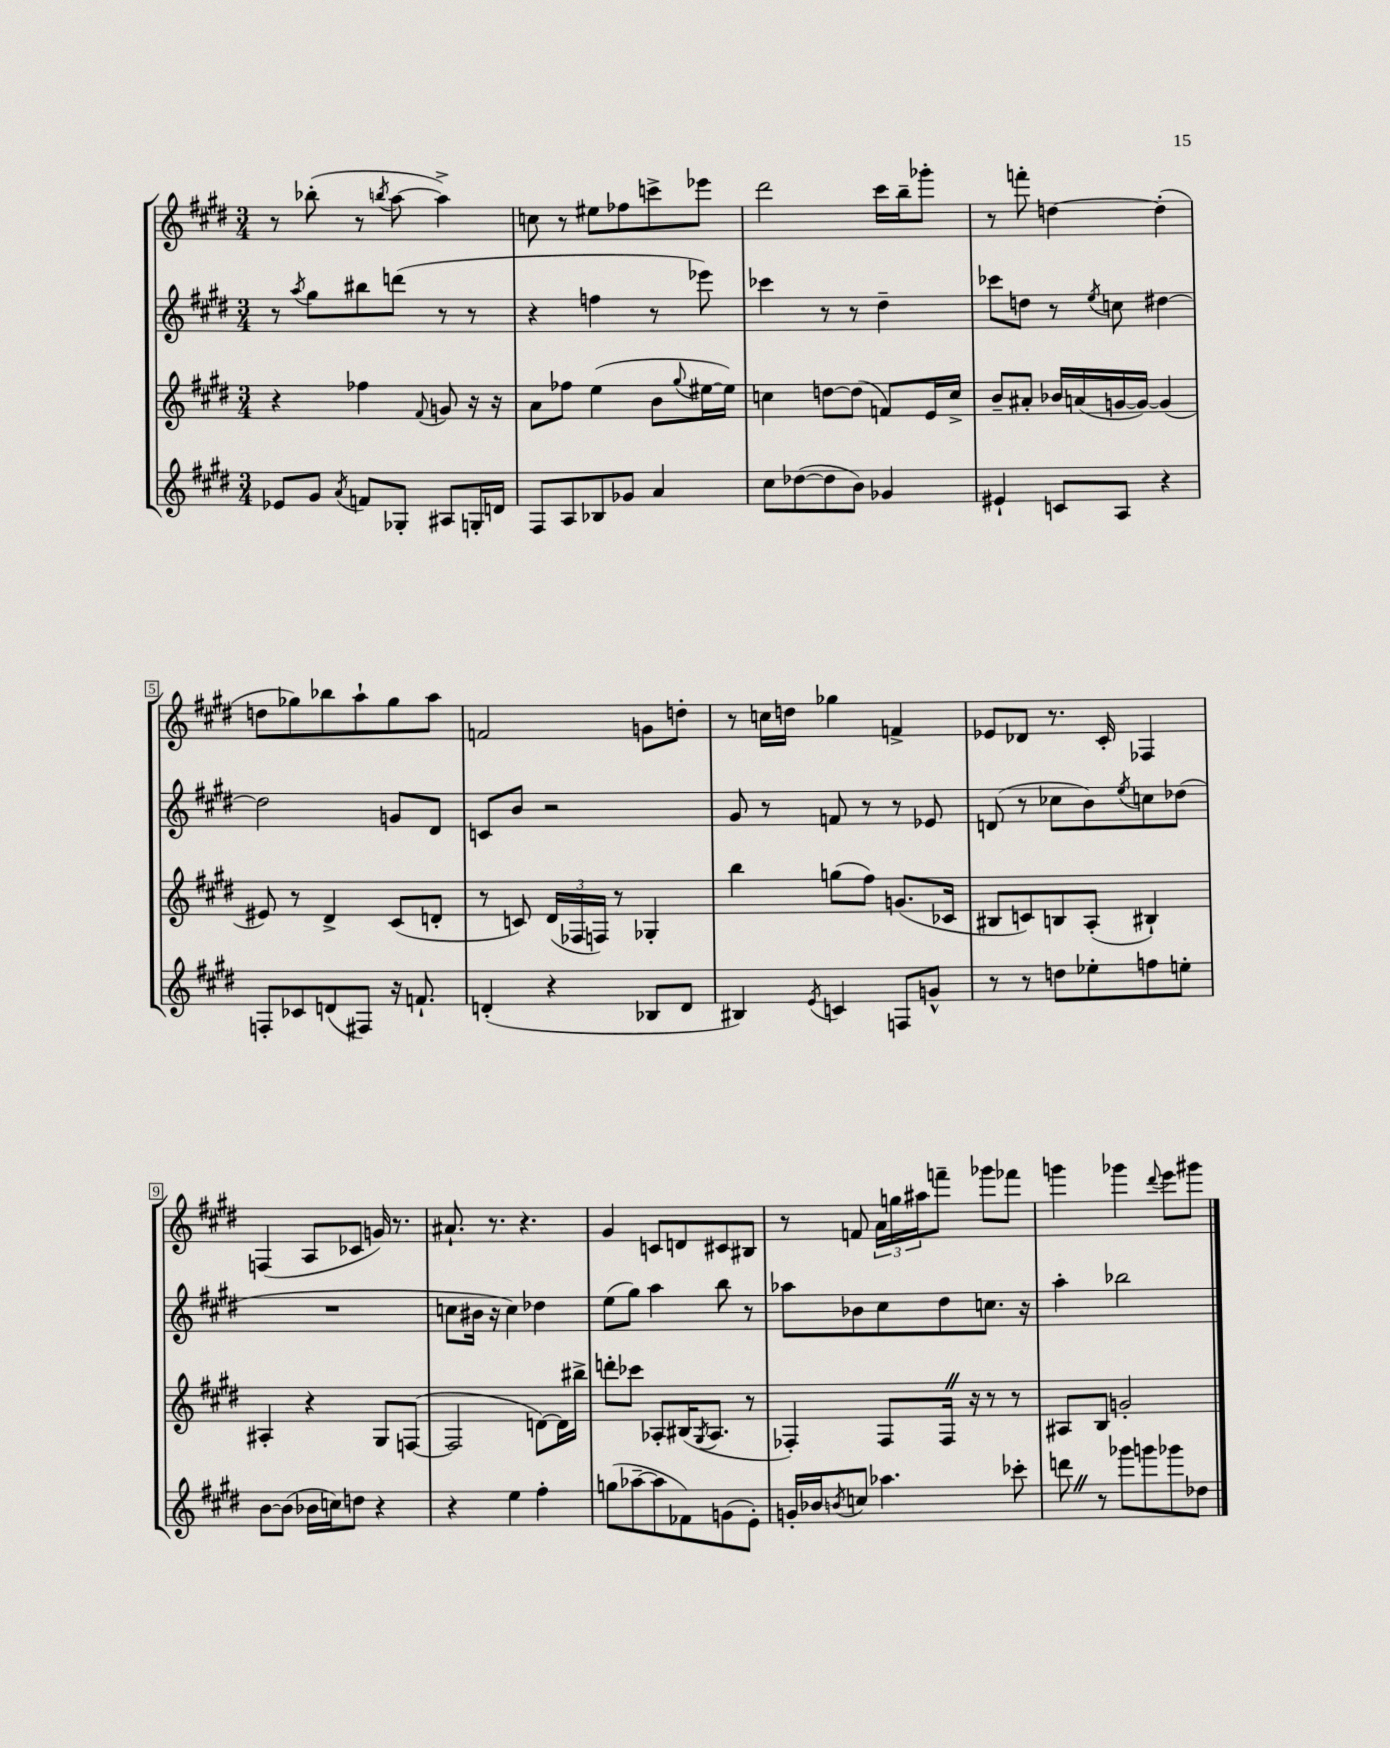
<<
\new StaffGroup <<
\new Staff = "s0" {
    \clef treble \key e \major \numericTimeSignature \time 3/4
    r8 bes''8-.( r8 \acciaccatura { b''8 } a''8~ a''4->) |
    c''8 r8 eis''8 fes''8 c'''8-> ees'''8 |
    dis'''2 cis'''16 b''16-- ges'''8-. |
    r8 f'''8-. d''4~ d''4-.( |
    d''8 ges''8) bes''8 a''8-! ges''8 a''8 |
    f'2 g'8 d''8-. |
    r8 c''16 d''16 ges''4 f'4-> |
    ees'8 des'8 r8. cis'16-. fes4 |
    f4( a8 ces'8 g'16) r8. |
    ais'8.-! r8. r4. |
    gis'4 c'8 d'8 cis'8 bis8 |
    r8 f'8 \tuplet 3/2 { a'16 g''16 ais''16 } f'''8-- ges'''8 fes'''8 |
    g'''4 ges'''4 \appoggiatura { dis'''8 } e'''8 gis'''8 \bar "|." |
}
\new Staff = "s1" {
    \clef treble \key e \major \numericTimeSignature \time 3/4
    r8 \acciaccatura { a''8 } gis''8 bis''8 d'''8( r8 r8 |
    r4 f''4 r8 ees'''8) |
    ces'''4 r8 r8 dis''4-- |
    ces'''8 d''8 r8 \acciaccatura { e''8 } c''8 dis''4~ |
    dis''2 g'8 dis'8 |
    c'8 b'8 r2 |
    gis'8 r8 f'8 r8 r8 ees'8 |
    d'8( r8 ces''8 b'8) \acciaccatura { e''8 } c''8 des''8( |
    R2. |
    c''8 bis'16 r16 c''4) des''4 |
    e''8( gis''8) a''4 b''8 r8 |
    aes''8 bes'8 cis''8 dis''8 c''8. r16 |
    a''4-. bes''2 \bar "|." |
}
\new Staff = "s2" {
    \clef treble \key e \major \numericTimeSignature \time 3/4
    r4 fes''4 \appoggiatura { fis'8 } g'8 r16 r16 |
    a'8 fes''8 e''4( b'8 \appoggiatura { gis''8 } eis''16~ eis''16) |
    c''4 d''8~ d''8( f'8) e'16 c''16-> |
    b'8-- ais'8-. bes'16 a'16( g'16~ g'16~) g'4( |
    eis'8) r8 dis'4-> cis'8( d'8-. |
    r8 c'8) \tuplet 3/2 { dis'16( fes16 f16) } r8 ges4-. |
    b''4 g''8( fis''8) g'8.( ces'16 |
    bis8 c'8) b8 a8-.( bis4-!) |
    ais4-. r4 gis8 f8~( |
    f2 d'8~) d'16 bis''16-> |
    d'''8-. ces'''8 aes8-. bis16( \acciaccatura { gis8 } aes8. r8 |
    fes4-.) fes8 fes16 \once \override BreathingSign.text = \markup { \musicglyph "scripts.caesura.straight" } \breathe r16 r8 r8 |
    ais8 b8 g'2-. \bar "|." |
}
\new Staff = "s3" {
    \clef treble \key e \major \numericTimeSignature \time 3/4
    ees'8 gis'8 \acciaccatura { a'8 } f'8 ges8-. ais8 g16-. d'16 |
    fis8 a8 bes8 ges'8 a'4 |
    cis''8 des''8~( des''8 b'8) ges'4 |
    eis'4-! c'8 a8 r4 |
    f8-. ces'8 d'8( fis8) r16 f'8.-! |
    d'4-.( r4 bes8 d'8 |
    bis4) \acciaccatura { e'8 } c'4 f8 g'8-^ |
    r8 r8 d''8 ees''8-. f''8 e''8-. |
    b'8~ b'8( bes'16 c''16) d''8 r4 |
    r4 e''4 fis''4-. |
    g''8( aes''8~-- aes''8 fes'8) g'8( e'8-.) |
    g'16-. bes'16 \acciaccatura { b'8 } c''8 aes''4. ces'''8-. |
    d'''8 \once \override BreathingSign.text = \markup { \musicglyph "scripts.caesura.straight" } \breathe r8 ges'''8 g'''8 ges'''8 des''8 \bar "|." |
}
>>
>>
\layout { \context { \Score \override BarNumber.stencil = #(make-stencil-boxer 0.1 0.3 ly:text-interface::print) } }
